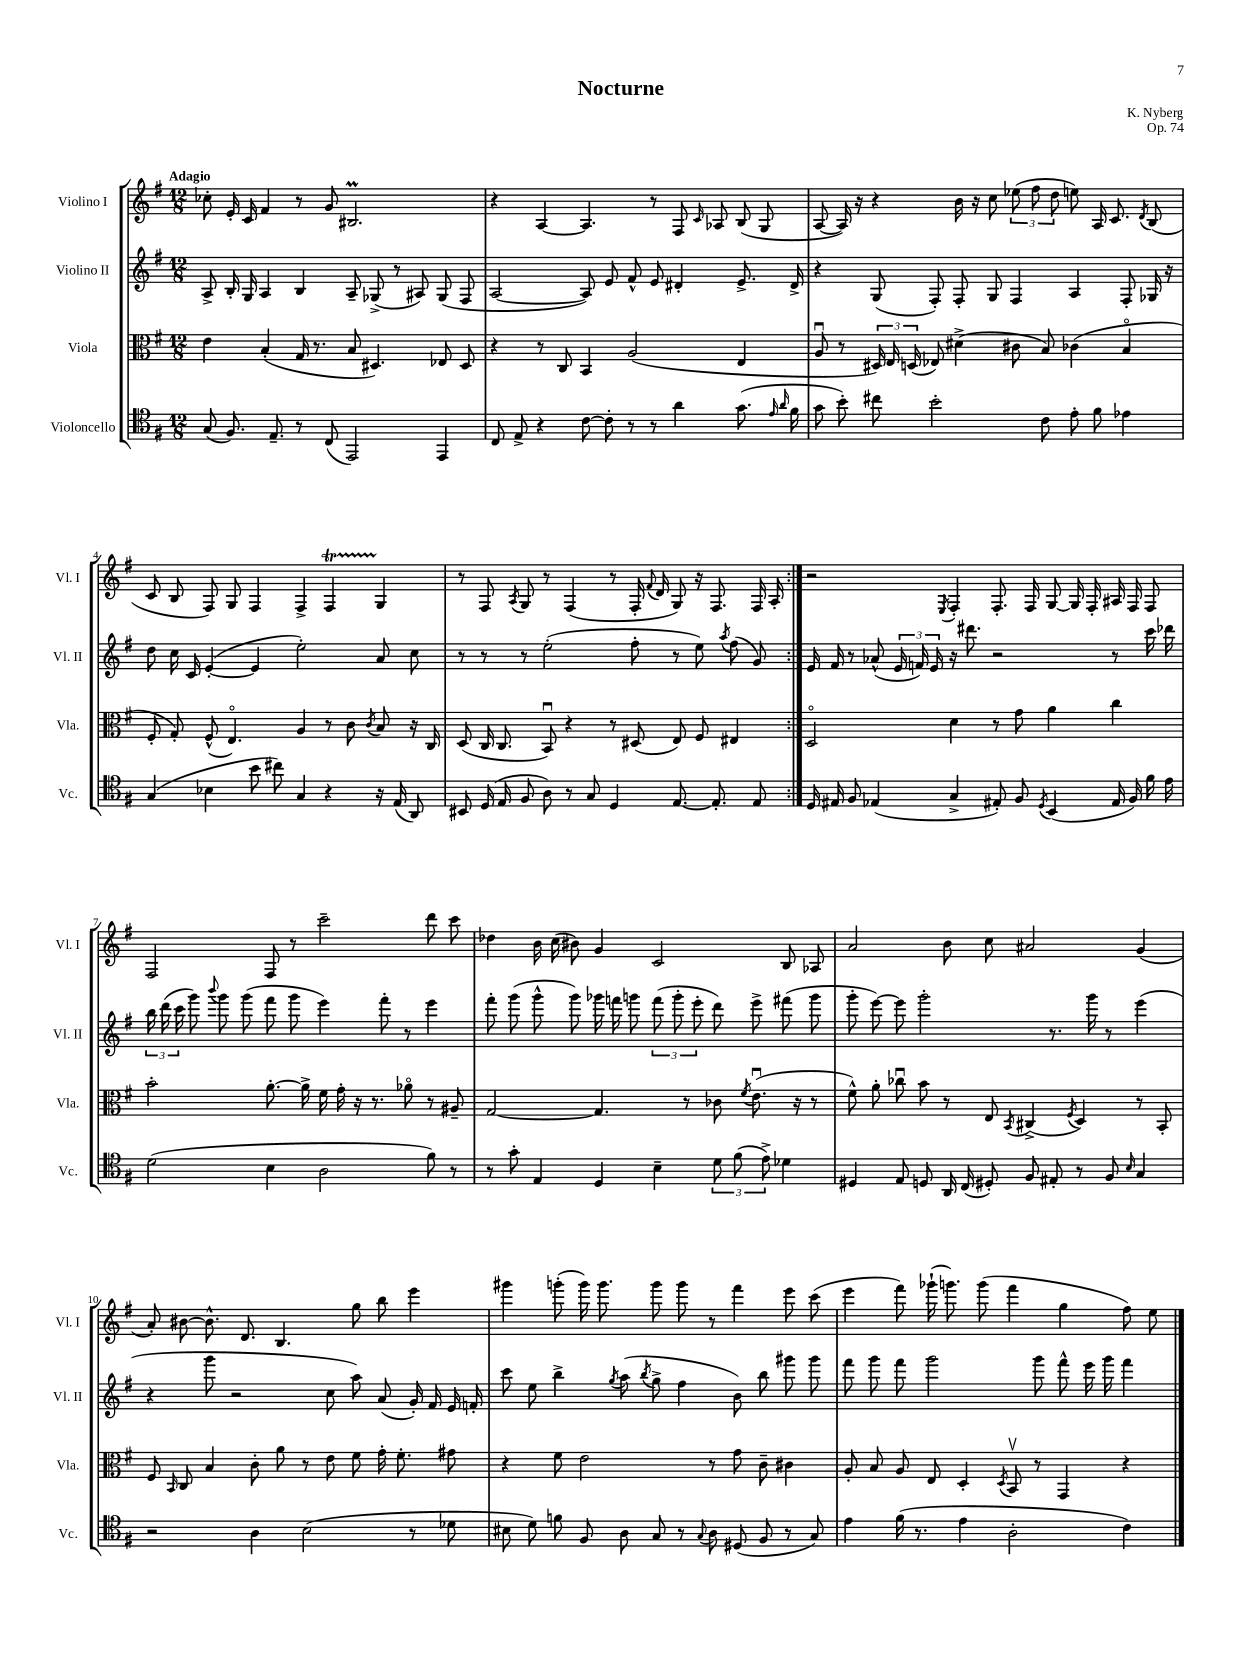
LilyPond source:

\header { title = "Nocturne" composer = "K. Nyberg" opus = "Op. 74" }
<<
\new StaffGroup <<
\new Staff = "s0" \with { instrumentName = "Violino I" shortInstrumentName = "Vl. I" } {
    \clef treble \key g \major \numericTimeSignature \time 12/8 \tempo "Adagio"
    \autoBeamOff \repeat volta 2 { ces''8-. e'16-. c'16 fis'4 r8 g'8 bis2.\prall |
    r4 a4~ a4. r8 fis8 \grace { c'16 } aes8 b8( g8 |
    a8~ a16) r16 r4 b'16 r16 c''8 \tuplet 3/2 { ees''8( fis''8 d''8 } e''8) a16 c'8. \acciaccatura { d'8 } b8( |
    c'8 b8 fis8) g8 fis4 fis4-> fis4\startTrillSpan g4\stopTrillSpan |
    r8 fis8 \acciaccatura { a8 } g8 r8 fis4( r8 fis16-. \appoggiatura { fis'8 } d'16 g8) r16 fis8. fis16 a16-. | }
    r2 \acciaccatura { e8 } fis4-. fis8.-. fis16 g8~ g16 fis16-. ais16 fis16 fis8 |
    fis2 fis8 r8 c'''2-- d'''8 c'''8 |
    des''4 b'16 c''16( bis'8) g'4 c'2 b8 aes8 |
    a'2 b'8 c''8 ais'2 g'4( |
    a'8-.) bis'8~ bis'8.-^ d'8. b4. g''8 b''8 e'''4 |
    gis'''4 g'''8-.( g'''16) g'''8. g'''8 g'''8 r8 fis'''4 e'''8 c'''8( |
    e'''4 fis'''8) ges'''16-!( g'''8.) g'''8( fis'''4 g''4 fis''8) e''8 \bar "|." |
}
\new Staff = "s1" \with { instrumentName = "Violino II" shortInstrumentName = "Vl. II" } {
    \clef treble \key g \major \numericTimeSignature \time 12/8
    \autoBeamOff \repeat volta 2 { a8-> b16-. g16 a4 b4 a8-- ges8->( r8 ais8) ges8( fis8 |
    a2~ a8) e'8 fis'8-^ e'8 dis'4-. e'8.-> dis'16-> |
    r4 g8( fis8-.) fis8-. g8 fis4 a4 fis8-. ges16 r16 |
    d''8 c''16 c'16 e'4~-.( e'4 e''2-.) a'8 c''8 |
    r8 r8 r8 e''2-.( fis''8-. r8 e''8) \acciaccatura { a''8 } fis''8( g'8) | }
    e'16 fis'16 r8 aes'8-^( \tuplet 3/2 { e'16 f'16) e'16 } r16 dis'''8. r2 r8 c'''16 des'''16 |
    \tuplet 3/2 { b''16 d'''16( c'''16 } g'''8) \appoggiatura { b'''8 } g'''8 g'''8( fis'''8 g'''8 e'''4) fis'''8-. r8 e'''4 |
    fis'''8-. g'''8( g'''8-^ g'''8) ges'''16 f'''16 g'''8 \tuplet 3/2 { f'''8( g'''8-. e'''8-. } d'''8) e'''8-> fis'''8( g'''8 |
    g'''8-. e'''8~) e'''8 g'''2-. r8. g'''16 r8 e'''4( |
    r4 g'''8 r2 c''8 a''8) a'8( g'16-.) fis'16 e'16 f'16-. |
    c'''8 e''8 b''4-> \acciaccatura { g''8 } a''8( \acciaccatura { b''8 } g''8-> fis''4 b'8) b''8 gis'''8 gis'''8 |
    fis'''8 g'''8 fis'''8 g'''2 g'''8 fis'''8-^ e'''16 g'''16 fis'''4 \bar "|." |
}
\new Staff = "s2" \with { instrumentName = "Viola" shortInstrumentName = "Vla." } {
    \clef alto \key g \major \numericTimeSignature \time 12/8
    \autoBeamOff \repeat volta 2 { e'4 b4-.( g16 r8. b8 dis4.) ees8 dis8 |
    r4 r8 c8 b,4 a2( e4 |
    a8\downbow r8 \tuplet 3/2 { dis16) e16 d16( } ees8) dis'4->( cis'8 b8) ces'4( b4\flageolet |
    fis8-. g8-.) fis8-^( e4.\flageolet) a4 r8 c'8 \acciaccatura { c'8 } b8 r16 c16 |
    d8( c16 c8. b,8\downbow) r4 r8 dis8( e8) fis8 eis4 | }
    d2\flageolet d'4 r8 g'8 a'4 c''4 |
    b'2-. a'8.~-. a'16-> fis'16 g'16-. r16 r8. aes'8\flageolet r8 ais8-- |
    g2~ g4. r8 ces'8 \acciaccatura { fis'8 } e'8.\downbow( r16 r8 |
    fis'8-^) a'8-. ces''8\downbow b'8 r8 e8 \acciaccatura { b,8 } cis4->( \acciaccatura { fis8 } d4) r8 b,8-. |
    fis8 \grace { b,16 } c8 b4 c'8-. a'8 r8 e'8 fis'8 g'16-. fis'8.-. gis'8 |
    r4 fis'8 e'2 r8 g'8 c'8-- cis'4 |
    a8-. b8 a8 e8 d4-. \acciaccatura { d8 } b,8\upbow r8 g,4 r4 \bar "|." |
}
\new Staff = "s3" \with { instrumentName = "Violoncello" shortInstrumentName = "Vc." } {
    \clef tenor \key g \major \numericTimeSignature \time 12/8
    \autoBeamOff \repeat volta 2 { g8( fis8.) e8.-- r8 c8( e,2) e,4 |
    c8 e8-> r4 c'8~ c'8-. r8 r8 a'4 g'8.( \grace { e'16 a'16 } fis'16 |
    g'8 b'8-.) cis''8 b'2-. c'8 e'8-. fis'8 ees'4 |
    g4( bes4 b'8 cis''8) g4 r4 r16 e16( a,8) |
    bis,8 d16( e16 fis8 a8) r8 g8 d4 e8.~ e8.-. e8 | }
    d16 eis16 fis8 ees4( g4-> eis8-.) fis8 \acciaccatura { d8 } b,4( eis16 fis16) fis'16 e'16 |
    d'2( b4 a2 fis'8) r8 |
    r8 g'8-. e4 d4 b4-- \tuplet 3/2 { d'8 fis'8( e'8->) } des'4 |
    dis4 e8 d8 a,16 c16( dis8-.) fis8 eis8-. r8 fis8 \grace { b16 } g4 |
    r2 a4 b2( r8 des'8 |
    bis8 d'8) f'8 fis8 a8 g8 r8 \appoggiatura { g8 } a8 dis8( fis8 r8 g8) |
    e'4 fis'16( r8. e'4 a2-. c'4) \bar "|." |
}
>>
>>
